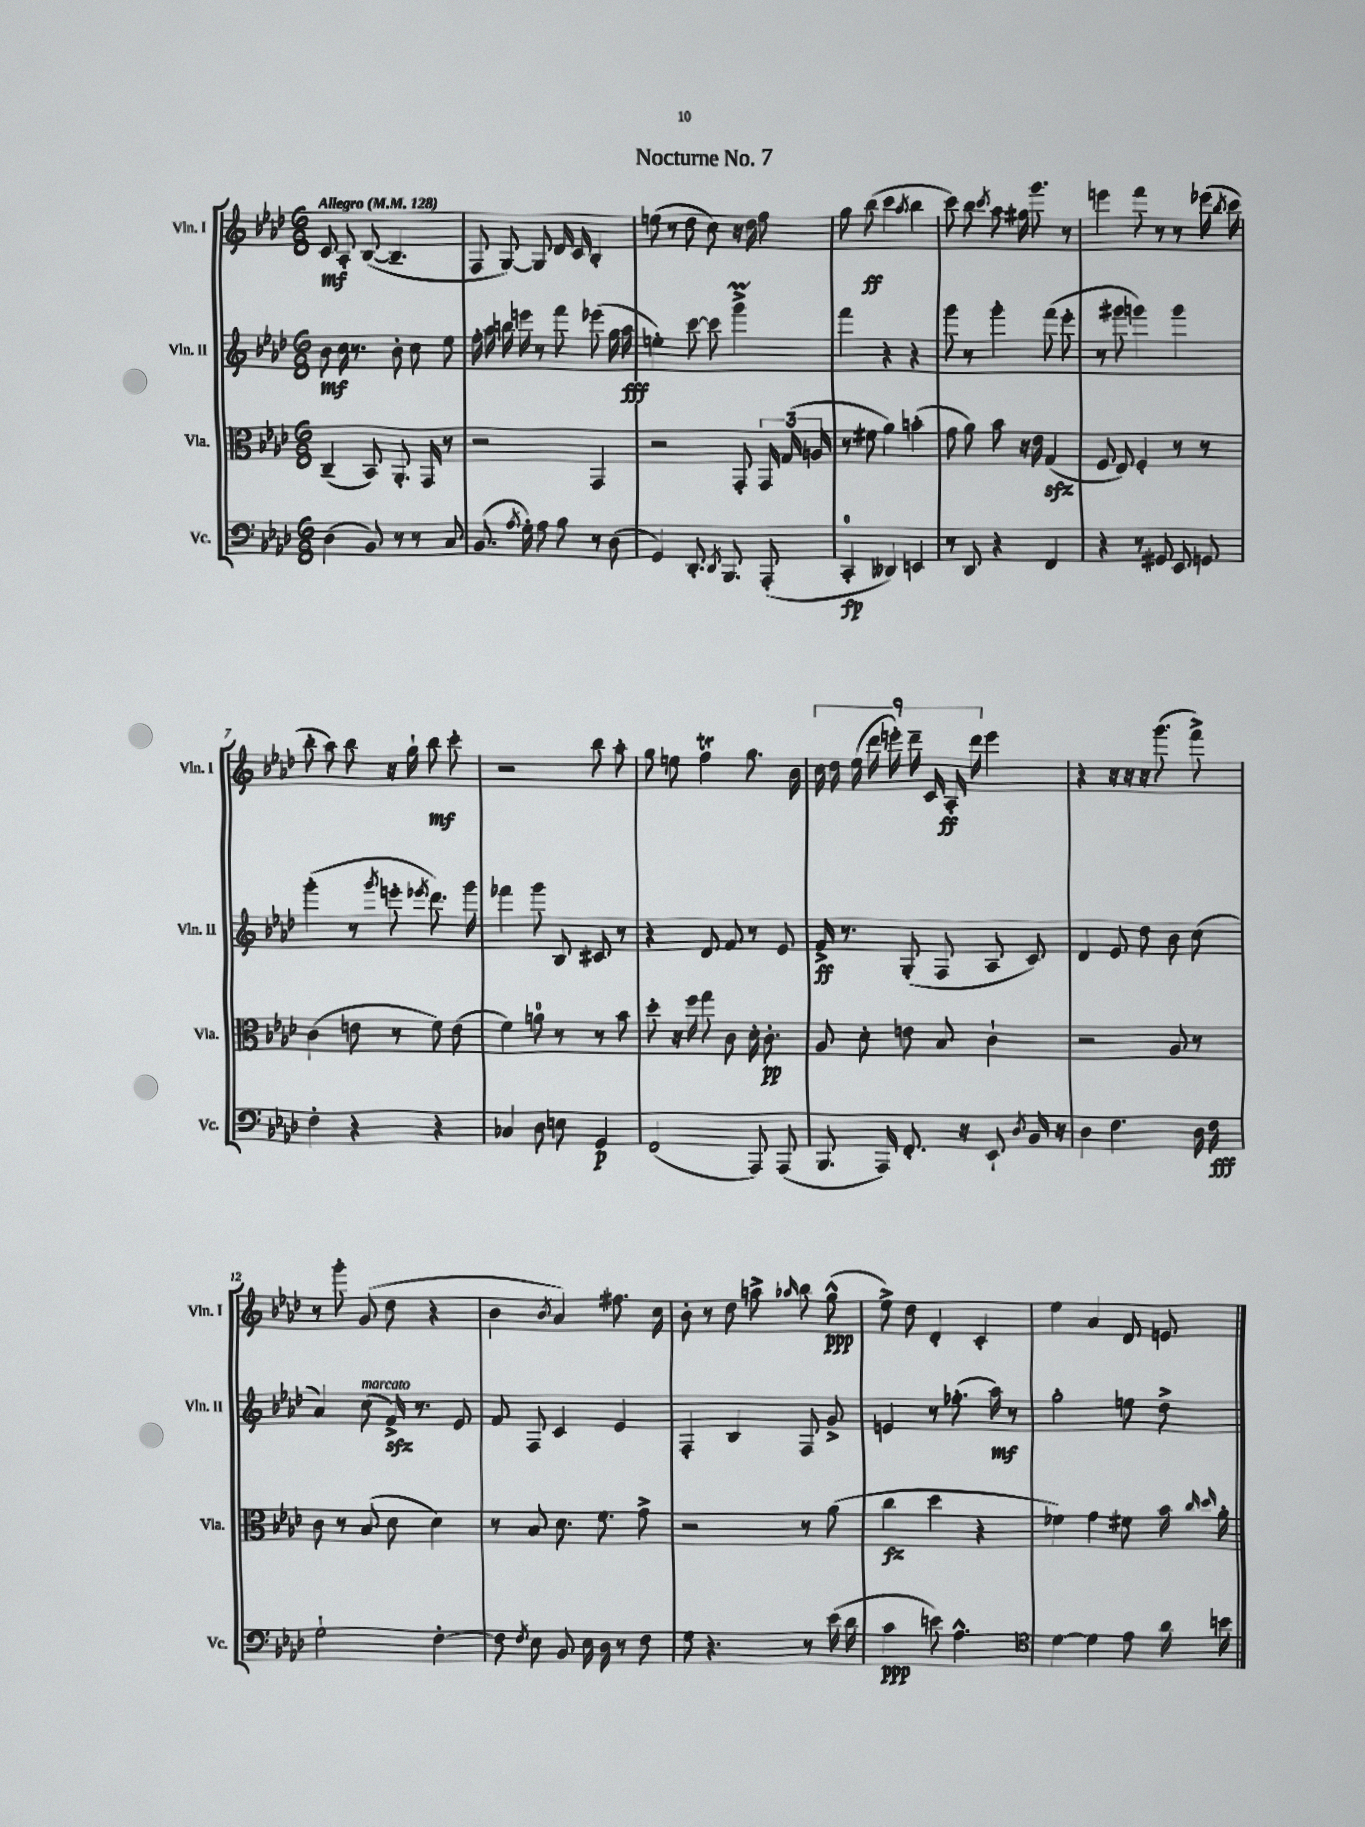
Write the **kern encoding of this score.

**kern	**kern	**kern	**kern
*staff4	*staff3	*staff2	*staff1
*clefF4	*clefC3	*clefG2	*clefG2
*k[b-e-a-d-]	*k[b-e-a-d-]	*k[b-e-a-d-]	*k[b-e-a-d-]
*M6/8	*M6/8	*M6/8	*M6/8
*MM128	*MM128	*MM128	*MM128
(4D-	(4C~	8b-	8c
.	.	16cc	8A-'
.	.	8.r	.
8BB-)	8BB-)	.	([8B-
8r	8.AA-'	8b-'	4.B-~]
8r	.	8cc	.
.	16GG	.	.
8C	8r	8ee-	.
=	=	=	=
(8.BB-	2r	16ff'	8F
.	.	16aa-	.
.	.	16bb	[8G)
8qA-	.	.	.
16G')	.	16eee	.
8A-	.	8r	8G]
8B-	.	8fff	16d-
.	.	.	16c
8r	4GG	(8eee-	4B-'
(8D-	.	16gg	.
.	.	16aa-	.
=	=	=	=
4GG)	2r	4ee')	(8ee
.	.	.	8r
8.DD-'	.	[8ccc	8dd-
.	.	8ccc]	8cc)
8qDD-	.	.	.
8.BBB-	.	.	.
.	8GG'	4ggg^	16r
.	.	.	16dd-
(8AAA-'	24GG	.	8ff
.	(24G	.	.
.	24A	.	.
=	=	=	=
4CC'	8r	4fff	8gg
.	8f#	.	(8bb-
4DD--)	4a-)	4r	4ccc
.	.	.	8qaa-
4EE	(4b'	4r	4bb-
=	=	=	=
8r	8g	8ggg	8ccc)
8DD-	8a-)	8r	8bb-
.	.	.	8qccc
4r	8b-	4ggg'	8aa-
.	16r	.	16gg#
.	16e-	.	8.ggg
4FF	(4G	(8fff	.
.	.	8eee-'	8r
=	=	=	=
4r	8F	8r	4eee
.	8E-)	8ggg#	.
8r	4F'	4ggg)	8fff
8GG#	.	.	8r
8EE-	8r	4ggg	8r
8GG	8r	.	(16eee-
.	.	.	8qbb-
.	.	.	16ccc
=	=	=	=
4F'	(4c	(4ggg'	8bb-'
.	.	.	8aa-)
4r	8e	8r	8bb-
.	.	8qggg	.
.	8r	8eee'	16r
.	.	.	16gg`
.	.	8qeee-	.
4r	8f)	8.ddd-)	8bb-
.	(8e	.	8ccc'
.	.	16ggg	.
=	=	=	=
4C-	4f)	4fff-	2r
8D-	8a	8ggg	.
8E	8r	8B-	.
4GG	8r	8c#	8bb-
.	8b-	8r	8aa-'
=	=	=	=
(2FF	8dd-'	4r	8gg
.	16r	.	8ee
.	16ff	.	.
.	8gg	8d-	4ff
.	8c	8f	.
8AAA-)	16d-'	8r	8.gg
.	8.c'	.	.
(8AAA-	.	8e-	.
.	.	.	16b-
=	=	=	=
8.BBB-	8A-	16f^	18cc
.	.	.	18dd-
.	.	8.r	.
.	.	.	(18ee-
.	8d-'	.	.
.	.	.	18ddd-
16AAA-)	.	.	.
.	.	.	18eee')
8.FF'	8e	(8G'	.
.	.	.	18ddd-~
.	.	.	18c
.	8B-	8F	.
.	.	.	18A-'
16r	.	.	.
.	.	.	18ddd-
8EE-`	4c`	8A-	4eee
8qD-	.	.	.
16BB-	.	8c)	.
16r	.	.	.
=	=	=	=
4D-	2r	4d-	4r
4.F	.	8e-	16r
.	.	.	16r
.	.	8dd-	16r
.	.	.	(8.ggg
.	8A-	8b-	.
16D-	8r	(8cc	8fff^)
16F	.	.	.
=	=	=	=
2G`	8c	4a-)	8r
.	8r	.	8ggg'
.	(8B-	(8cc	(8g
.	8d-	16f^)	8dd-
.	.	8.r	.
[4F'	4d-)	.	4r
.	.	8e-	.
=	=	=	=
8F]	8r	8f	4b-
8qF	.	.	.
8E-	8B-	8F	.
.	.	.	8qb-
8BB-	8.d-	4c	4a-)
16E-	.	.	.
16D-	8.f	.	.
8r	.	4e-	8.ff#
8F	8g^	.	.
.	.	.	16cc
=	=	=	=
8G	2r	4F'	8b-'
4.r	.	.	8r
.	.	4B-	8dd-
.	.	.	8aa^
.	.	.	16qqaa-
8r	8r	8F	8bb-
(16e-	(8a-	8g^	(8gg^^
16d-	.	.	.
=	=	=	=
4c	4cc	4e	8ee-^)
.	.	.	8dd-
8e)	4dd-	8r	4d-'
4.A-^^	.	(8.ff-'	.
.	4r	.	4c'
.	.	16aa-)	.
.	.	8r	.
=	=	=	=
*clefC4	*	*	*
[4d-	4f-)	2gg'	4ee-
4d-]	4g	.	4a-
8e-	8f#	8ee	8d-
16a-	16b-	8dd-^	8e
.	16qqcc	.	.
.	16qqdd-	.	.
16b	16a-'	.	.
==	==	==	==
*-	*-	*-	*-
